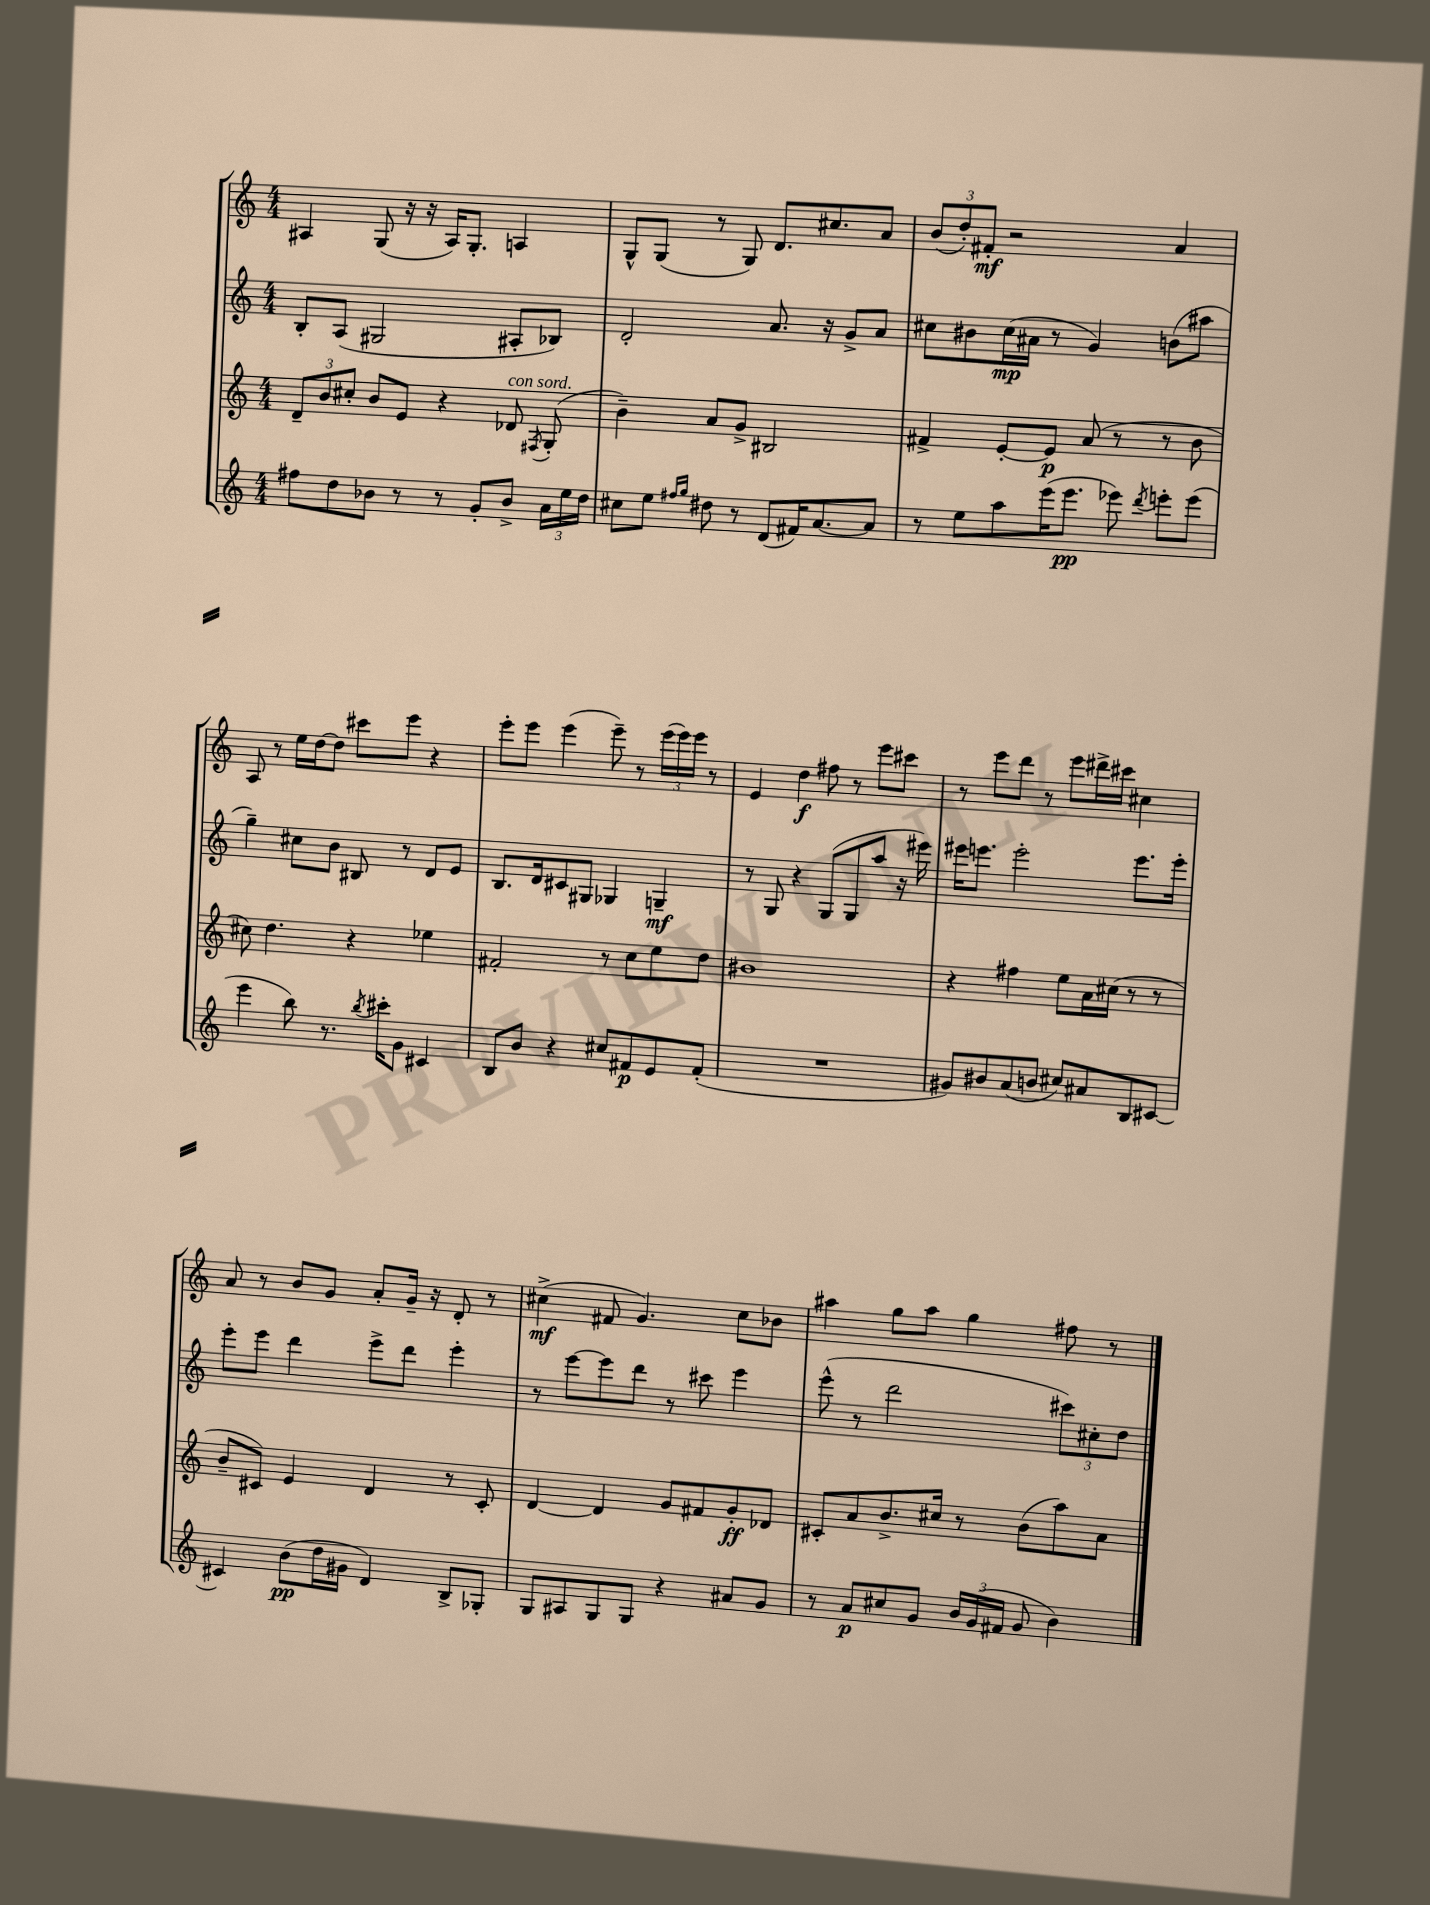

**kern	**dynam	**kern	**dynam	**kern	**dynam	**kern	**dynam
*part4	*part4	*part3	*part3	*part2	*part2	*part1	*part1
*staff4	*staff4	*staff3	*staff3	*staff2	*staff2	*staff1	*staff1
*clefG2	*	*clefG2	*	*clefG2	*	*clefG2	*
*k[]	*	*k[]	*	*k[]	*	*k[]	*
*M4/4	*	*M4/4	*	*M4/4	*	*M4/4	*
=47	=47	=47	=47	=47	=47	=47	=47
8ff#X\L	.	12d~/L	.	8B'/L	.	4A#X/	.
.	.	12b/	.	.	.	.	.
8dd\	.	.	.	(8A/J	.	.	.
.	.	12cc#X'/J	.	.	.	.	.
8b-X\J	.	8b/L	.	2G#X/	.	(8G/	.
8r	.	8e/J	.	.	.	16r	.
.	.	.	.	.	.	16r	.
8r	.	4r	.	.	.	16A#/KL)	.
.	.	.	.	.	.	8.G'/J	.
8g'/L	.	.	.	.	.	.	.
!	!	!LO:TX:a:i:t=con sord.	!	!	!	!	!
8b-^/J	.	8d-X/	.	8A#X'/L	.	4An/	.
.	.	8qF#X/	.	.	.	.	.
24a\LL	.	(8G'/	.	8B-X/J)	.	.	.
24ee\	.	.	.	.	.	.	.
24dd\JJ	.	.	.	.	.	.	.
=48	=48	=48	=48	=48	=48	=48	=48
8cc#X\L	.	4b~\)	.	2d'/	.	8G^^/L	.
8ee\J	.	.	.	.	.	(8G/J	.
16qqff#X/LL	.	.	.	.	.	.	.
16qqgg/JJ	.	.	.	.	.	.	.
8dd#X\	.	8a/L	.	.	.	8r	.
8r	.	8g^/J	.	.	.	8G/)	.
(8d/L	.	2B#X/	.	8.a/	.	8.d/L	.
16f#X/K)	.	.	.	.	.	.	.
[8.a/	.	.	.	16r	.	8.cc#X/	.
.	.	.	.	8g^/L	.	.	.
8a/J]	.	.	.	8a/J	.	8a/J	.
=49	=49	=49	=49	=49	=49	=49	=49
8r	.	4f#X^/	.	8cc#X\L	.	(12b/L	.
.	.	.	.	.	.	12dd'/)	.
8ee\L	.	.	.	8b#X\	.	.	.
.	.	.	.	.	.	12f#X'/J	mf
8aa\	.	[8e'/L	.	(16cc#\L	mp	2r	.
.	.	.	.	16a#X\JJ	.	.	.
(16eee\K	.	8e/J]	p	8r	.	.	.
8.eee\J	pp	.	.	.	.	.	.
.	.	(8a/	.	4g/)	.	.	.
8eee-X\)	.	8r	.	.	.	.	.
8qddd/	.	.	.	.	.	.	.
8eeen'\L	.	8r	.	(8bn\L	.	4a/	.
(8eee\J	.	8b\	.	8aa#X\J	.	.	.
!!LO:LB:g=z
=50	=50	=50	=50	=50	=50	=50	=50
4eee\	.	8cc#X\)	.	4gg~\)	.	8A/	.
.	.	4.dd\	.	.	.	8r	.
8bb\)	.	.	.	8cc#X\L	.	16ee\LL	.
.	.	.	.	.	.	[16dd\J	.
8.r	.	.	.	8b\J	.	8dd\J]	.
.	.	4r	.	8B#X/	.	8ccc#X\L	.
8qbb/	.	.	.	.	.	.	.
16ccc#X'\KL	.	.	.	.	.	.	.
8g\J	.	.	.	8r	.	8eee\J	.
4c#X/	.	4ee-X\	.	8d/L	.	4r	.
.	.	.	.	8e/J	.	.	.
=51	=51	=51	=51	=51	=51	=51	=51
8B/L	.	2f#X'/	.	8.B/L	.	8eee'\L	.
8b/J	.	.	.	.	.	8eee\J	.
.	.	.	.	16d/k	.	.	.
4r	.	.	.	8c#X/	.	(4eee\	.
.	.	.	.	8G#X/J	.	.	.
8cc#X/L	.	8r	.	4G-X/	.	8eee~\)	.
8f#X/	p	8cc\L	.	.	.	8r	.
8e/	.	8ee\	.	4Gn~/	mf	(24eee\LL	.
.	.	.	.	.	.	24eee\)	.
.	.	.	.	.	.	24eee\JJ	.
(8f#'/J	.	8dd\J	.	.	.	8r	.
=52	=52	=52	=52	=52	=52	=52	=52
1r	.	1b#X	.	8r	.	4e/	.
.	.	.	.	8G/	.	.	.
.	.	.	.	4r	.	4dd\	f
.	.	.	.	(8G/L	.	8ff#X\	.
.	.	.	.	8G/	.	8r	.
.	.	.	.	8aa/J	.	8eee\L	.
.	.	.	.	16r	.	8ccc#X\J	.
.	.	.	.	16eee#X\)	.	.	.
=53	=53	=53	=53	=53	=53	=53	=53
8g#X/L)	.	4r	.	16eee#X\KL	.	8r	.
.	.	.	.	8.eeen\J	.	.	.
8b#X/	.	.	.	.	.	8eee\L	.
(8a/	.	4ff#X\	.	2eee'\	.	8ddd\J	.
8bn/J	.	.	.	.	.	8r	.
8cc#X/L)	.	8ee\L	.	.	.	8eee\L	.
8a#X/	.	16a\L	.	.	.	16ddd#X^\L	.
.	.	(16cc#X\JJ	.	.	.	16ccc#X\JJ	.
8B/	.	8r	.	8.eee\L	.	4cc#X\	.
[8c#X/J	.	8r	.	.	.	.	.
.	.	.	.	16eee'\Jk	.	.	.
!!LO:LB:g=z
=54	=54	=54	=54	=54	=54	=54	=54
4c#X/]	.	8b~/L	.	8eee'\L	.	8a/	.
.	.	8c#X/J)	.	8eee\J	.	8r	.
(8b\L	pp	4e/	.	4ddd\	.	8b/L	.
16dd\L	.	.	.	.	.	8g/J	.
16g#X\JJ	.	.	.	.	.	.	.
4d/)	.	4d/	.	8eee^\L	.	8a'/L	.
.	.	.	.	8ddd\J	.	16g~/Jk	.
.	.	.	.	.	.	16r	.
8B^/L	.	8r	.	4eee'\	.	8d'/	.
8G-X'/J	.	8c#'/	.	.	.	8r	.
=55	=55	=55	=55	=55	=55	=55	=55
8G/L	.	[4d/	.	8r	.	(4cc#X^\	mf
8A#X/	.	.	.	[8eee\L	.	.	.
8G/	.	4d/]	.	8eee\]	.	8f#X/	.
8G/J	.	.	.	8ddd\J	.	4.g/)	.
4r	.	8g/L	.	8r	.	.	.
.	.	8f#X/	.	8ccc#X\	.	.	.
8a#X/L	.	8g'/	ff	4eee\	.	8cc#\L	.
8g/J	.	8d-X/J	.	.	.	8b-X\J	.
=56	=56	=56	=56	=56	=56	=56	=56
8r	.	8c#X'/L	.	(8eee^^\	.	4aa#X\	.
8a/L	p	8a/	.	8r	.	.	.
8cc#X/	.	8.b^/	.	2ddd\	.	8gg\L	.
8g/J	.	.	.	.	.	8aa#\J	.
.	.	16cc#X/Jk	.	.	.	.	.
24b/LL	.	8r	.	.	.	4gg\	.
(24g/	.	.	.	.	.	.	.
24f#X/JJ	.	.	.	.	.	.	.
8g/	.	(8b\L	.	.	.	.	.
4b\)	.	8aa\)	.	12ccc#X\L)	.	8ff#X\	.
.	.	.	.	12cc#X'\	.	.	.
.	.	8a\J	.	.	.	8r	.
.	.	.	.	12dd\J	.	.	.
==	==	==	==	==	==	==	==
*-	*-	*-	*-	*-	*-	*-	*-
